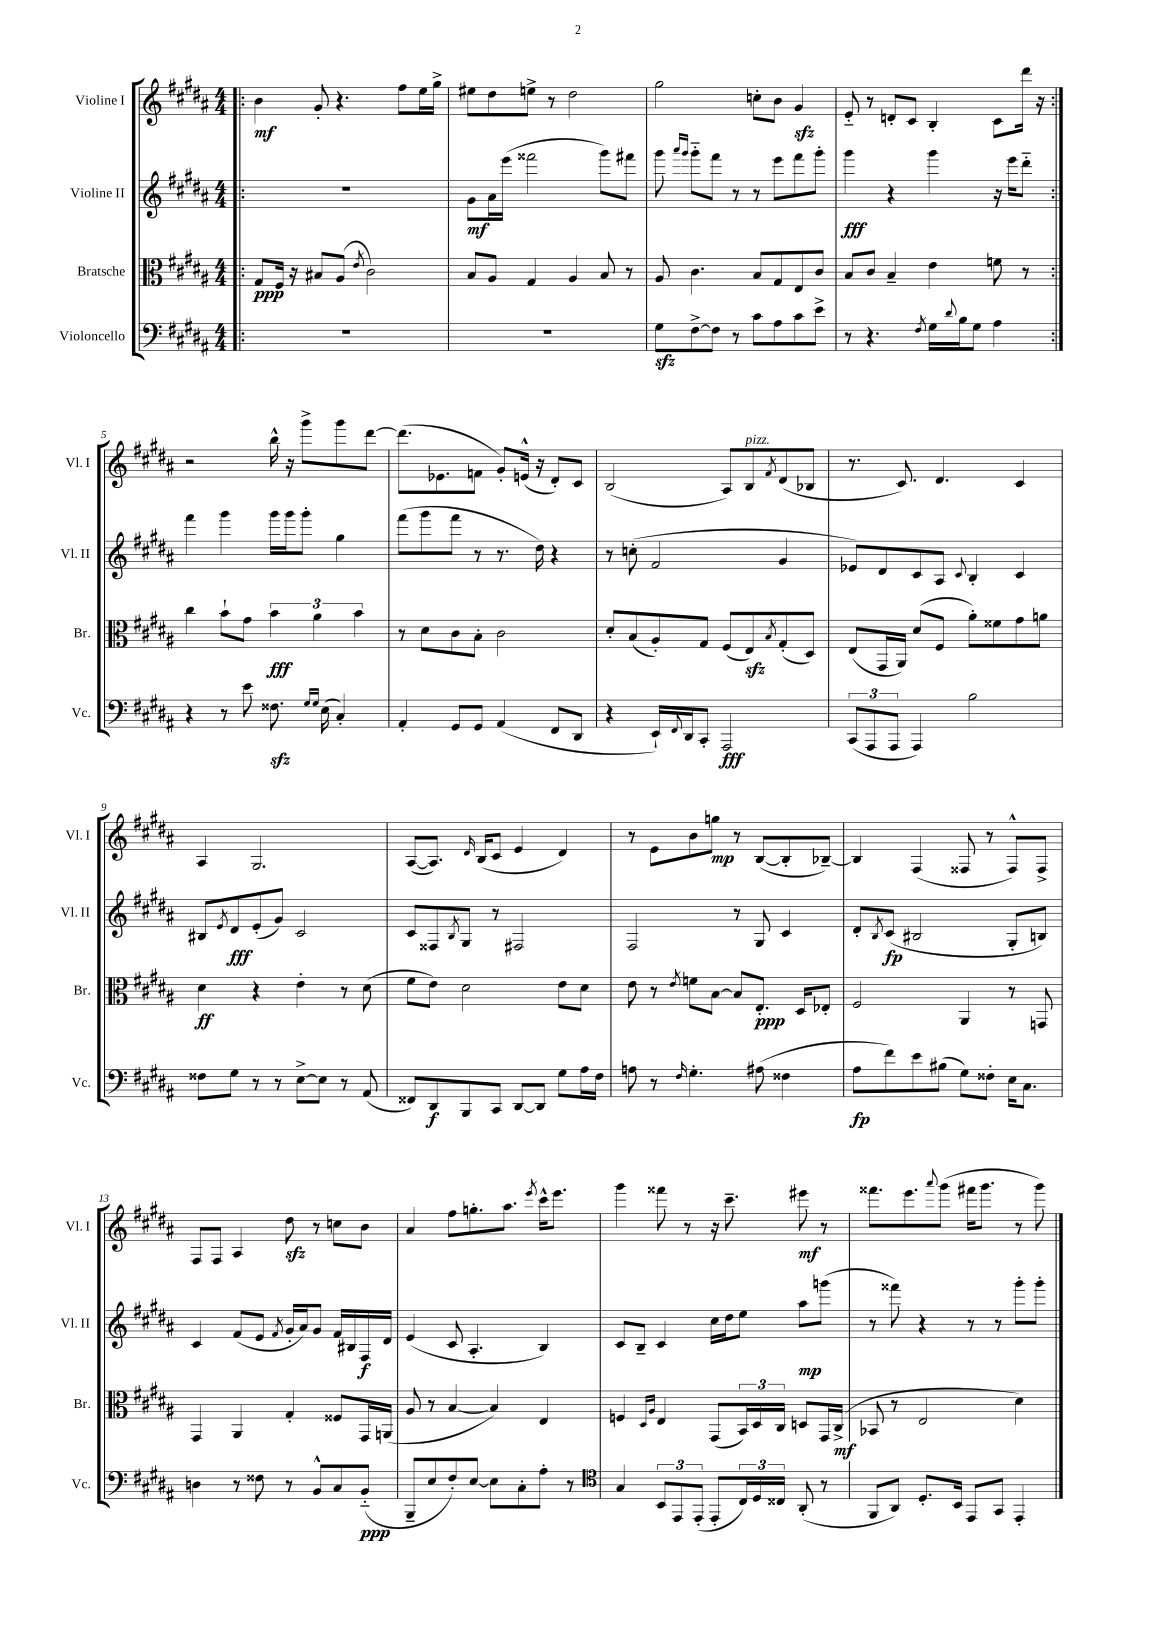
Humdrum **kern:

**kern	**kern	**kern	**kern
*staff4	*staff3	*staff2	*staff1
*clefF4	*clefC3	*clefG2	*clefG2
*k[f#c#g#d#a#]	*k[f#c#g#d#a#]	*k[f#c#g#d#a#]	*k[f#c#g#d#a#]
*M4/4	*M4/4	*M4/4	*M4/4
=!|:	=!|:	=!|:	=!|:
1r	8G#/L	1r	4b\
.	16F#/Jk	.	.
.	16r	.	.
.	8B#/L	.	8g#'/
.	(8A#/J	.	4.r
.	8qe/	.	.
.	2c#\)	.	.
.	.	.	8ff#\L
.	.	.	16ee\L
.	.	.	16gg#^\JJ
=	=	=	=
1r	8B/L	8g#\L	8ee#\L
.	8A#/J	16a#\L	8dd#\
.	.	(16eee\JJ	.
.	4G#/	2fff##\	8ee^\J
.	.	.	8r
.	4A#/	.	2dd#\
.	8B/	8ggg#\L)	.
.	8r	8fff#\J	.
=	=	=	=
8G#\L	8A#/	8ggg#\	2gg#\
.	.	16qqaaa#/LL	.
.	.	16qqggg#/JJ	.
[8F#^\	4.c#\	8ggg#'~\L	.
8F#\]J	.	8fff#\J	.
8r	.	8r	.
8c#\L	8B/L	8r	8cc'\L
8A#\	8G#/	8eee\L	8b\J
8c#\	8E/	8fff#\	4g#/
8e^\J	8c#/J	8ggg#'\J	.
=	=	=	=
8r	8B/L	4ggg#\	8e'~/
4.r	8c#/J	.	8r
.	4B~/	4r	8d'/L
.	.	.	8c#/J
8qF#/	.	.	.
16G#\LL	4e\	4ggg#\	4B'/
8qqd#/	.	.	.
16B\J	.	.	.
8G#\J	.	.	.
4A#\	8f\	16r	8c#\L
.	.	16eee\LK	.
.	8r	8ddd#'~\J	16ddd#\Jk
.	.	.	16r
=:|!	=:|!	=:|!	=:|!
4r	4cc#\	4fff#\	2r
8r	8b`\L	4ggg#\	.
8e\	8g#\J	.	.
8.F##\	6b\	16ggg#\LL	16bb^^\
.	.	16ggg#\J	16r
.	.	8ggg#'\J	8ggg#^\L
.	6a#\	.	.
16qqG#/LL	.	.	.
16qqG#/JJ	.	.	.
(16E\	.	.	.
4C#'/)	.	4gg#\	8ggg#\
.	6b\	.	.
.	.	.	[8ddd#\J
=	=	=	=
4AA#'/	8r	(8fff#\L	(8.ddd#\]L
.	8d#\L	8ggg#\	.
.	.	.	8.e-\
8GG#/L	8c#\	8fff#\J	.
8GG#/J	8B'\J	8r	8f\J
(4AA#/	2c#\	8.r	8g#'/L)
.	.	.	(16e^^/Jk
.	.	16dd#\)	16r
8FF#/L	.	4r	8d#'/L)
8DD#/J	.	.	8c#/J
=	=	=	=
4r	8d#'/L	8r	(2B/
.	(8B/	(8cc'\	.
16EE`/LL)	8A#'/)	2f#/	.
8qqFF#/	.	.	.
16DD#/J	.	.	.
8CC#'/J	8G#/J	.	.
2AAA#/	(8F#/L	.	8A#/L)
.	8E/)	.	8B/
.	8qB/	.	8qf#/
.	(8G#'/	4g#/	(8d#/
.	8D#/J)	.	8B-/J
=	=	=	=
(12CC#/L	(8E/L	8e-/L)	8.r
12AAA#/	.	.	.
.	16GG#/L	8d#/	.
12AAA#/J	.	.	.
.	16AA#/JJ)	.	8.c#/)
4AAA#/)	(8d#/L	8c#/	.
.	8F#/J	8A#/J	4.d#/
.	.	8qqc#/	.
2B\	8a#'\L)	4B'/	.
.	8f##\	.	.
.	8g#\	4c#/	4c#/
.	8a\J	.	.
=	=	=	=
8F##\L	4d#\	8B#/L	4A#/
.	.	8qe/	.
8G#\J	.	8d#/	.
8r	4r	(8e'/	2.G#/
8r	.	8g#/J)	.
[8E^\L	4e'\	2c#/	.
8E\]J	.	.	.
8r	8r	.	.
(8AA#/	(8d#\	.	.
=	=	=	=
8FF##/L)	8f#\L	8c#/L	([8A#/L
8DD#/	8e\J)	8F##/	8.A#/]J)
.	.	8qB/	.
8BBB/	2d#\	8G#/J	.
.	.	.	16qqd#/
.	.	.	(16B/LK
8CC#/J	.	8r	8c#/J
[8DD#/L	.	2F#/	4e/
8DD#/]J	.	.	.
8G#\L	8e\L	.	4d#/)
16A#\L	8d#\J	.	.
16F#\JJ	.	.	.
=	=	=	=
8A\	8e\	2F#/	8r
8r	8r	.	8e\L
16qqF#/	8qe/	.	.
4.G#'\	8f\L	.	8b\
.	[8B\J	.	8gg\J
.	8B/]L	8r	8r
(8A#\	8.E'/J	8G#/	([8B/L
4F##\	.	4c#/	8B'/]
.	16D#/LK	.	.
.	8E-'/J	.	[8B-~/J)
=	=	=	=
8A#\L	2F#/	8d#'/L	4B-/]
.	.	8qB/	.
8f#\)	.	(8c#/J	.
8e\	.	2B#/	(4F#/
(8B#\J	.	.	.
8G#\L)	4AA#/	.	8F##/
8F##'\J	.	.	8r
16E\LK	8r	8G#'/L	8F##^^/L)
8.C#\J	.	.	.
.	8GG/	8B/J)	8F##^/J
=	=	=	=
4D\	4GG#/	4c#/	8F#/L
.	.	.	8F#/J
8r	4AA#/	(8f#/L	4A#/
8F##\	.	8e/J	.
.	.	8qf#/	.
8r	4G#'/	16g#'/LL	8dd#\
.	.	16a#/J)	.
8BB^^/L	.	8g#/J	8r
8C#/	8F##/L	16f#/LL	8cc\L
.	.	16B#/	.
(8BB'~/J	16GG#/L	16F#/	8b\J
.	(16AA/JJ	16d#/JJ	.
=	=	=	=
8BBB~/L	8A#/	(4e/	4a#/
8E/	8r	.	.
8F#'/)	[4B/	8c#/	8ff#\L
[8E/J	.	4.A#'/	8.gg'\
8E\]L	4B/])	.	.
.	.	.	8.aa#\J
8C#'\	.	.	.
.	.	.	8qeee/
8A#'\J	4E/	4B/)	16ccc#^^\LK
.	.	.	8.eee\J
8r	.	.	.
=	=	=	=
*clefC4	*	*	*
4G#/	4F/	8c#/L	4ggg#\
.	.	8B~/J	.
.	16qqD#/LL	.	.
.	16qqA#/JJ	.	.
12BB/L	4E/	4c#/	8fff##\
12EE/	.	.	.
.	.	.	8r
(12EE'/J	.	.	.
8EE'/L	(8GG#/L	16cc#\LL	16r
.	.	16dd#\J	8.ccc#~\
24C#/L)	24BB/L)	8ee\J	.
24D#/	24D#/	.	.
24C##/JJ	24C#/JJ	.	.
(8AA#'/	8D/L	8aa#\L	8eee#\
8r	16GG#/L	(8ggg\J	8r
.	(16C#^/JJ	.	.
=	=	=	=
8FF#/L	8BB-/	8r	8.fff##\L
8AA#/J)	8r	8fff##\)	.
.	.	.	8.eee\
8.D#'/L	2E/	4r	.
.	.	.	8qqaaa#/
.	.	.	(8ggg#\J
16BB/Jk	.	.	.
8EE/L	.	8r	16fff#\LK
.	.	.	8.ggg#\J
8GG#/J	.	8r	.
4EE'/	4d#\)	8ggg#'\L	8r
.	.	8ggg#'\J	8ggg#\)
==	==	==	==
*-	*-	*-	*-
